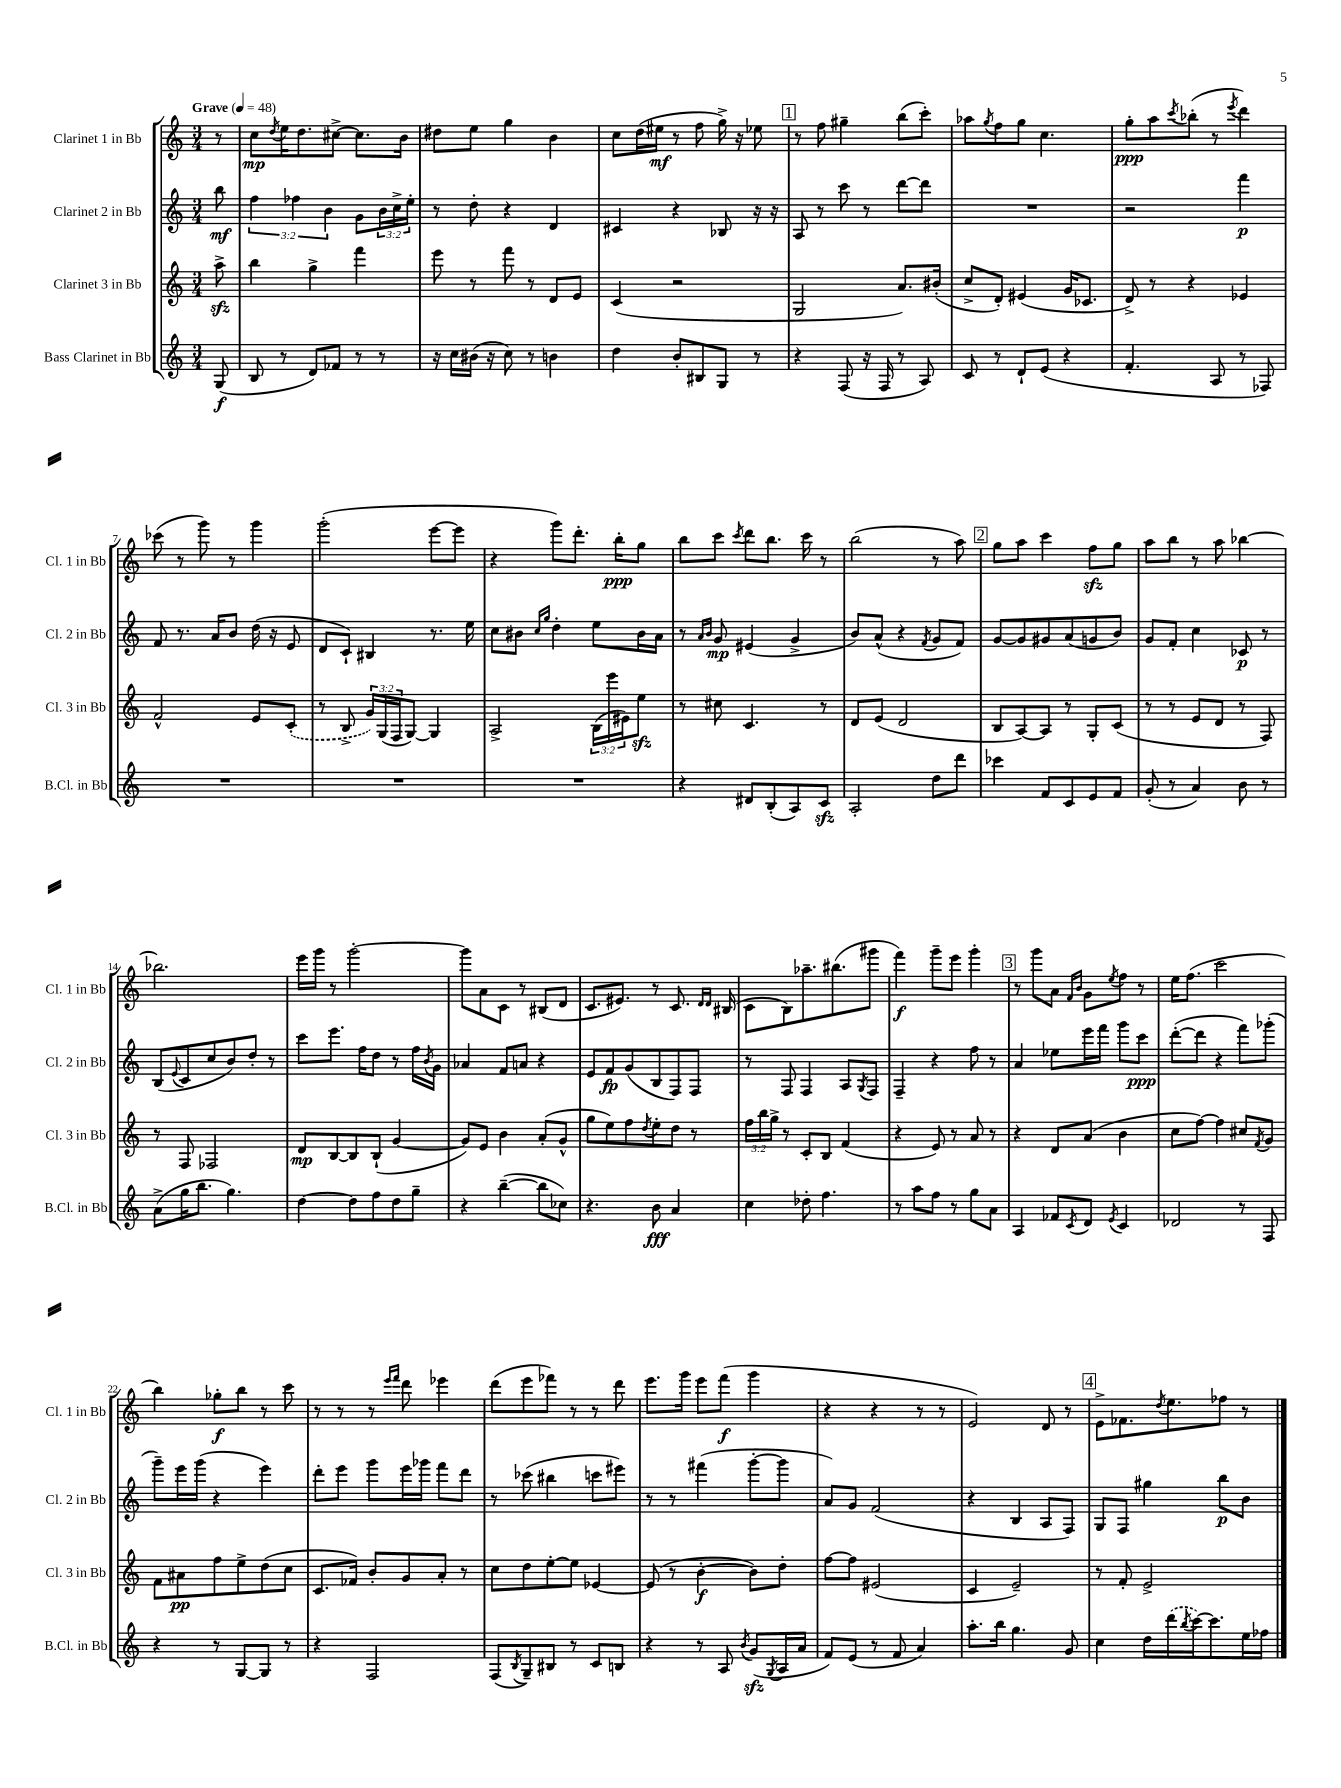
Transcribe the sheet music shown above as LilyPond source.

<<
\new StaffGroup <<
\new Staff = "s0" \with { instrumentName = "Clarinet 1 in Bb" shortInstrumentName = "Cl. 1 in Bb" } {
    \clef treble \key c \major \numericTimeSignature \time 3/4 \partial 8 \tempo "Grave" 4 = 48
    r8 |
    c''8\mp \acciaccatura { d''8 } e''16 d''8. cis''8~-> cis''8. b'16 |
    dis''8 e''8 g''4 b'4 |
    c''8 d''16( eis''16\mf r8 f''8 g''16->) r16 ees''8 |
    \mark \markup { \box "1" } r8 f''8 gis''4-- b''8( c'''8-.) |
    aes''8 \acciaccatura { g''8 } f''8 g''8 c''4. |
    g''8-.\ppp a''8 \acciaccatura { c'''8 } bes''8-.( r8 \acciaccatura { e'''8 } d'''4) |
    ces'''8( r8 g'''8) r8 g'''4 |
    g'''2-.( e'''8~ e'''8 |
    r4 g'''8) d'''8.-. b''16-.\ppp g''8 |
    b''8 c'''8 \acciaccatura { c'''8 } d'''8 b''8. c'''16 r8 |
    b''2( r8 a''8) |
    \mark \markup { \box "2" } g''8 a''8 c'''4 f''8\sfz g''8 |
    a''8 b''8 r8 a''8 bes''4~ |
    bes''2. |
    e'''16 g'''16 r8 g'''2~-. |
    g'''8 a'8 c'8 r8 bis8( d'8 |
    c'8. eis'8.) r8 c'8. \grace { d'16 d'16 } bis16( |
    c'8 b8) aes''8.-- bis''8.( gis'''8 |
    f'''4\f) g'''8-- e'''8 g'''4-. |
    \mark \markup { \box "3" } r8 g'''8 a'8 \grace { f'16 b'16 } g'8 \acciaccatura { e''8 } f''8 r8 |
    e''16 f''8.( c'''2 |
    b''4) ges''8-.\f b''8 r8 c'''8 |
    r8 r8 r8 \grace { e'''16 f'''16 } d'''8 ees'''4 |
    d'''8( e'''8 fes'''8) r8 r8 d'''8 |
    e'''8. g'''16 e'''8 f'''8\f( g'''4 |
    r4 r4 r8 r8 |
    e'2) d'8 r8 |
    \mark \markup { \box "4" } e'8-> fes'8. \acciaccatura { d''8 } e''8. fes''8 r8 \bar "|." |
}
\new Staff = "s1" \with { instrumentName = "Clarinet 2 in Bb" shortInstrumentName = "Cl. 2 in Bb" } {
    \clef treble \key c \major \numericTimeSignature \time 3/4 \override Staff.TupletNumber.text = #tuplet-number::calc-fraction-text \partial 8
    b''8\mf |
    \tuplet 3/2 { f''4 fes''4 b'4 } g'8 \tuplet 3/2 { b'16 c''16-> e''16-. } |
    r8 d''8-. r4 d'4 |
    cis'4 r4 bes8 r16 r16 |
    \mark \markup { \box "1" } a8 r8 c'''8 r8 d'''8~ d'''8 |
    R2. |
    r2 f'''4\p |
    f'8 r8. a'16 b'8 d''16( r16 e'8 |
    d'8 c'8-!) bis4 r8. e''16 |
    c''8 bis'8 \grace { c''16 g''16 } d''4-. e''8 bis'16 a'16 |
    r8 \grace { a'16 b'16 } g'8\mp eis'4( g'4-> |
    b'8) a'8-^( r4 \acciaccatura { f'8 } g'8 f'8) |
    \mark \markup { \box "2" } g'8~ g'8 gis'8 a'8( g'8 b'8) |
    g'8 f'8-. c''4 ces'8\p r8 |
    b8( \appoggiatura { e'8 } c'8 c''8 b'8) d''8-. r8 |
    c'''8 e'''8. f''16 d''8 r8 f''16 \acciaccatura { b'8 } g'16 |
    aes'4 f'8 a'8 r4 |
    e'8 f'8\fp g'8( b8 f8) f8 |
    r8 f8 f4 a8 \acciaccatura { g8 } f8 |
    f4-- r4 f''8 r8 |
    \mark \markup { \box "3" } a'4 ees''8 e'''16 f'''16 g'''8 c'''8\ppp |
    d'''8~-.( d'''8 r4 f'''8) ges'''8-.( |
    g'''8--) e'''16 g'''16( r4 e'''4) |
    d'''8-. e'''8 g'''8 e'''16 ges'''16 f'''8 d'''8 |
    r8 ces'''8( bis''4 c'''8 eis'''8) |
    r8 r8 fis'''4( g'''8~-. g'''8 |
    a'8) g'8 f'2( |
    r4 b4 a8 f8) |
    \mark \markup { \box "4" } g8 f8 gis''4 b''8\p b'8 \bar "|." |
}
\new Staff = "s2" \with { instrumentName = "Clarinet 3 in Bb" shortInstrumentName = "Cl. 3 in Bb" } {
    \clef treble \key c \major \numericTimeSignature \time 3/4 \override Staff.TupletNumber.text = #tuplet-number::calc-fraction-text \partial 8
    a''8->\sfz |
    b''4 g''4-> f'''4 |
    e'''8 r8 f'''8 r8 d'8 e'8 |
    c'4( r2 |
    \mark \markup { \box "1" } g2 a'8.) bis'16-.( |
    c''8-> d'8-.) eis'4( g'16 ces'8. |
    d'8->) r8 r4 ees'4 |
    f'2-^ e'8 \once \slurDashed c'8-.( |
    r8 b8-> \tuplet 3/2 { g'16) g16( f16 } g8~) g4 |
    a2-> \tuplet 3/2 { b16( e'''16 eis'16) } e''8\sfz |
    r8 cis''8 c'4. r8 |
    d'8 e'8( d'2 |
    \mark \markup { \box "2" } b8 a8~) a8 r8 g8-. c'8( |
    r8 r8 e'8 d'8 r8 f8) |
    r8 f8 fes2 |
    d'8\mp b8~ b8 b8-!( g'4~ |
    g'8) e'8 b'4 a'8-.( g'8-^ |
    g''8 e''8) f''8 \acciaccatura { d''8 } e''8-. d''8 r8 |
    \tuplet 3/2 { f''16 b''16 g''16-> } r8 c'8-. b8 f'4( |
    r4 e'8) r8 a'8 r8 |
    \mark \markup { \box "3" } r4 d'8 a'8( b'4 |
    c''8 f''8~) f''4 cis''8 \acciaccatura { f'8 } g'8 |
    f'8 ais'8\pp f''8 e''8-> d''8( c''8 |
    c'8. fes'16) b'8-. g'8 a'8-. r8 |
    c''8 d''8 e''8~-. e''8 ees'4~ |
    ees'8( r8 b'4~-.\f b'8) d''8-. |
    f''8~ f''8 eis'2( |
    c'4 e'2--) |
    \mark \markup { \box "4" } r8 f'8-. e'2-> \bar "|." |
}
\new Staff = "s3" \with { instrumentName = "Bass Clarinet in Bb" shortInstrumentName = "B.Cl. in Bb" } {
    \clef treble \key c \major \numericTimeSignature \time 3/4 \partial 8
    g8\f( |
    b8 r8 d'8) fes'8 r8 r8 |
    r16 c''16 bis'16( r16 c''8) r8 b'4 |
    d''4 b'8-. bis8 g8 r8 |
    \mark \markup { \box "1" } r4 f8( r16 f16 r8 a8) |
    c'8 r8 d'8-! e'8( r4 |
    f'4.-. a8 r8 fes8) |
    R2. |
    R2. |
    R2. |
    r4 dis'8 b8-.( a8) c'8\sfz |
    a2-. d''8 d'''8 |
    \mark \markup { \box "2" } ces'''4 f'8 c'8 e'8 f'8 |
    g'8-.( r8 a'4) b'8 r8 |
    a'8->( g''16 b''8. g''4.) |
    d''4~ d''8 f''8 d''8 g''8-- |
    r4 b''4~--( b''8 ces''8) |
    r4. b'8\fff a'4 |
    c''4 des''8-. f''4. |
    r8 a''8 f''8 r8 g''8 a'8 |
    \mark \markup { \box "3" } a4 fes'8 \acciaccatura { c'8 } d'8 \acciaccatura { e'8 } c'4 |
    des'2 r8 f8 |
    r4 r8 g8~ g8 r8 |
    r4 f2 |
    f8( \acciaccatura { b8 } g8--) bis8 r8 c'8 b8 |
    r4 r8 a8 \acciaccatura { b'8 } g'8\sfz( \acciaccatura { g8 } a16 a'16 |
    f'8) e'8( r8 f'8 a'4) |
    a''8.-. b''16 g''4. g'8 |
    \mark \markup { \box "4" } c''4 d''16 \once \slurDashed d'''16( \acciaccatura { b''8 } c'''16~) c'''8. e''16 fes''16 \bar "|." |
}
>>
>>
